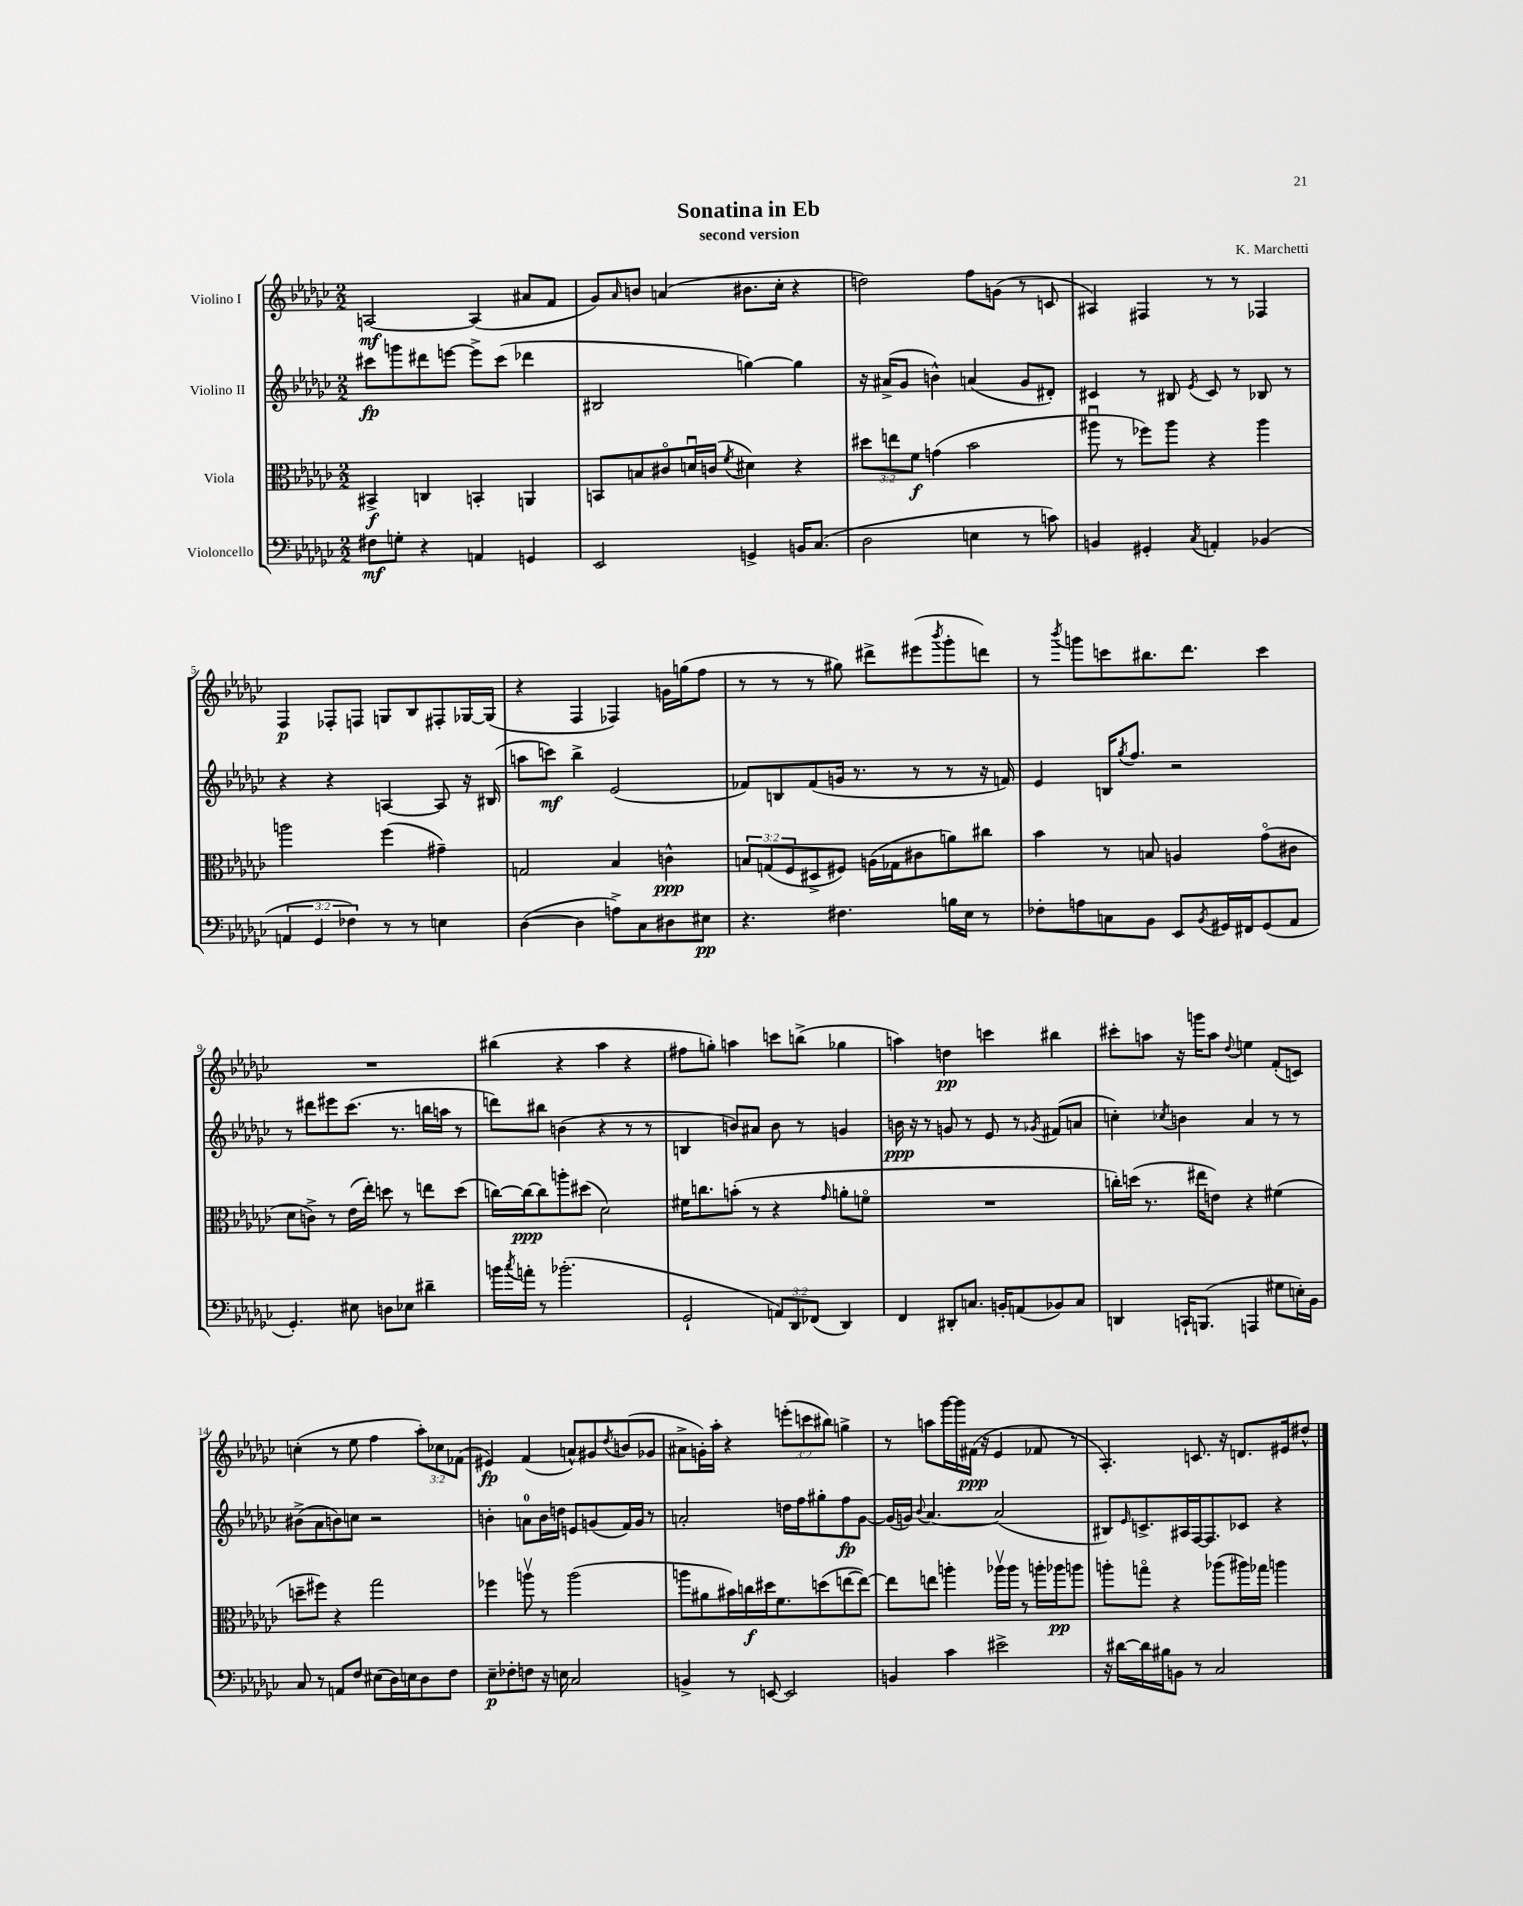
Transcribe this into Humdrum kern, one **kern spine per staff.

**kern	**kern	**kern	**kern
*staff4	*staff3	*staff2	*staff1
*clefF4	*clefC3	*clefG2	*clefG2
*k[b-e-a-d-g-c-]	*k[b-e-a-d-g-c-]	*k[b-e-a-d-g-c-]	*k[b-e-a-d-g-c-]
*M2/2	*M2/2	*M2/2	*M2/2
8F#	4BB#^	8ccc#	[2A
8G'	.	8ggg	.
4r	4C	8ddd#	.
.	.	[8eee	.
4AA	4BB'	8eee^]	(4A]
.	.	(8ccc#	.
4GG	4AA	4ddd-	8a#
.	.	.	8f
=	=	=	=
2EE-	8BB	2B#	8g-)
.	.	.	16qqa-
.	8B	.	8b
.	8c#o	.	(4a
.	16du	.	.
.	(16c	.	.
.	8qf	.	.
4GG^	4d#)	[4gg)	8.b#
.	.	.	16cc-'
16BB	4r	4gg]	4r
(8.C-	.	.	.
=	=	=	=
2D-	12dd#	16r	2dd)
.	.	(16a#^	.
.	12ee	.	.
.	.	8g-	.
.	12f	.	.
.	(4g	4b^^)	.
4E	2b-	(4a	8ff
.	.	.	(8g
8r	.	8g-	8r
8c)	.	8d#')	8c
=	=	=	=
4BB	8aa#u	4c#	4A#)
.	8r	.	.
4GG#'	8ff-)	8r	4F#
.	8aa#	8B#	.
8qC-	.	8qe-	.
4AA'	4r	8c#	8r
.	.	8r	8r
(4BB-	4aa#	8B-	4F-
.	.	8r	.
=	=	=	=
6AA	2aa	4r	4F
6GG-	.	.	.
.	.	4r	8F-'
6F-)	.	.	.
.	.	.	8F
8r	(4ff	[4A	8G
8r	.	.	8B-
4E	4g#~)	8A]	8F#'
.	.	16r	[16G-
.	.	(16B#	(16G-]
=	=	=	=
([4D-	2G	8aa	4r
.	.	8ccc)	.
4D-]	.	4bb-^	4F
8A^)	4B-	(2e-	4F-)
8C-	.	.	.
8D#	4c^^	.	16g
.	.	.	(16gg
8E#	.	.	8ff
=	=	=	=
4.r	12B	8f-)	8r
.	(12G	.	.
.	.	8B	8r
.	12F	.	.
.	8D#^	(8f-	8r
4.F#	8F#)	16g	8gg#)
.	.	8.r	.
.	(16A	.	8ddd#^
.	16G-	.	.
.	8c#	8r	(8eee#
.	.	.	8qbbb-
16B	8a)	8r	8ggg-'
16E-	.	.	.
8r	8cc#	16r	8ddd)
.	.	16f)	.
=	=	=	=
8F-'	4b-	4e-	8r
.	.	.	8qbbb-
8A	.	.	8ggg
8C	8r	16B	8ccc
.	.	8qgg-	.
.	.	8.ff	.
8BB-	8B	.	8.bb#
8EE-	4A	2r	.
.	.	.	8.ddd-
8qBB-	.	.	.
16GG#	.	.	.
16FF#	.	.	.
(8GG#	(8g-o	.	4ccc
8AA-	8c#	.	.
=	=	=	=
4.GG-')	8d-	8r	1r
.	8c^)	8ddd#	.
.	8r	8eee#	.
8E#	(16e-	(8.ccc-	.
.	16ee-')	.	.
8D	8dd	.	.
.	.	8.r	.
8E-	8r	.	.
4d#~	8ee	16bb	.
.	.	16aa	.
.	(8dd	8r	.
=	=	=	=
16b	[16cc)	8ddd)	(4bb#
8qcc-	.	.	.
16a'	16cc_	.	.
8r	8cc]	8bb#	.
(2.b-'	8aa'	(4b	4r
.	(8dd#	.	.
.	2d-)	4r	4aa-
.	.	8r	4r
.	.	8r	.
=	=	=	=
2GG-`	16f#	4B	8ff#
.	8.cc	.	.
.	.	.	8gg')
.	(8b'	8b)	4aa
.	8r	8a#	.
12AA)	4r	8b	8ccc
12DD-	.	.	.
.	.	8r	(8bb^
(12FF-	.	.	.
.	16qqg-	.	.
4DD-)	8a'	4g	4gg-
.	8fo	.	.
=	=	=	=
4FF	1r	16b	4aa)
.	.	16r	.
.	.	8r	.
8DD#'	.	8g	4dd
8.C	.	8r	.
.	.	8e-	4ccc
16BB'	.	.	.
(8AA	.	8r	.
.	.	8qg-	.
8BB-)	.	(8f#	4bb#
8C	.	8a	.
=	=	=	=
4DD	16cc')	4cc')	8ccc#'
.	(16dd	.	.
.	8.r	.	8aa
.	.	8qcc-	.
16CC`	.	4b	16r
(8.BBB	16ee#	.	16ggg
.	8e)	.	8aa
.	.	.	8qqdd-
4AAA	4r	4a-	4ee
8G#	(4f#	8r	(8f'
16E')	.	8r	8c)
16BB-	.	.	.
=	=	=	=
8C-	8dd~	(8b#^	(4cc'
8r	8ff#)	8a-	.
8AA	4r	8b)	8r
8F	.	8cc	8ee-
(8E#	2gg-	2r	4ff
16D-)	.	.	.
16E	.	.	.
8D-	.	.	12aa-')
.	.	.	12cc-
8F	.	.	.
.	.	.	(12f-
=	=	=	=
8E-~	4ff-	4b'	4e#)
8F-'	.	.	.
8F	8aav	8a	(4f
16r	8r	16b	.
16E	.	16dd	.
2C-	(2aa	8e	8a^^)
.	.	(8g	8g#
.	.	.	8qdd-
.	.	16f)	(8b
.	.	16g	.
.	.	8r	8g-
=	=	=	=
4BB^	8aa	2a'	8a#^
.	8a#	.	16g')
.	.	.	16aa-'
8r	16b#)	.	4r
.	16cc	.	.
[8EE	16dd#	.	.
.	8.f	.	.
2EE]	.	16dd	(12eee'
.	.	16ff	.
.	.	.	12ccc
.	(8dd	8gg#'	.
.	.	.	12bb#)
.	[8ee	8ff	4gg^
.	8ee_)	[8g-	.
=	=	=	=
4BB	8ee]	(16g-]	8r
.	.	16g)	.
.	.	8qqb-	.
.	8ee	[4.a-	8aa
4c-	4aa'	.	[16ggg-
.	.	.	16ggg-]
.	.	.	(16f#
.	.	.	16r
2e#^	16aa-v	(2a-]	4e-
.	16aa-	.	.
.	8r	.	.
.	16aa'	.	8f-
.	16aa-	.	.
.	8aa	.	8r
=	=	=	=
16r	8aa'	8B#)	4.A-')
[16d#	.	.	.
.	.	16qqe-	.
16d#]	8ggo	8.c^	.
16B#	.	.	.
8BB	4r	.	.
.	.	16A#	.
8r	.	[16F	8.c
.	.	8.F]	.
2C-	(8aa-	.	.
.	.	.	16r
.	16aa#)	8c-	8.d
.	16gg-	.	.
.	4aa	4r	.
.	.	.	16e#
.	.	.	8dd#^^
==	==	==	==
*-	*-	*-	*-
